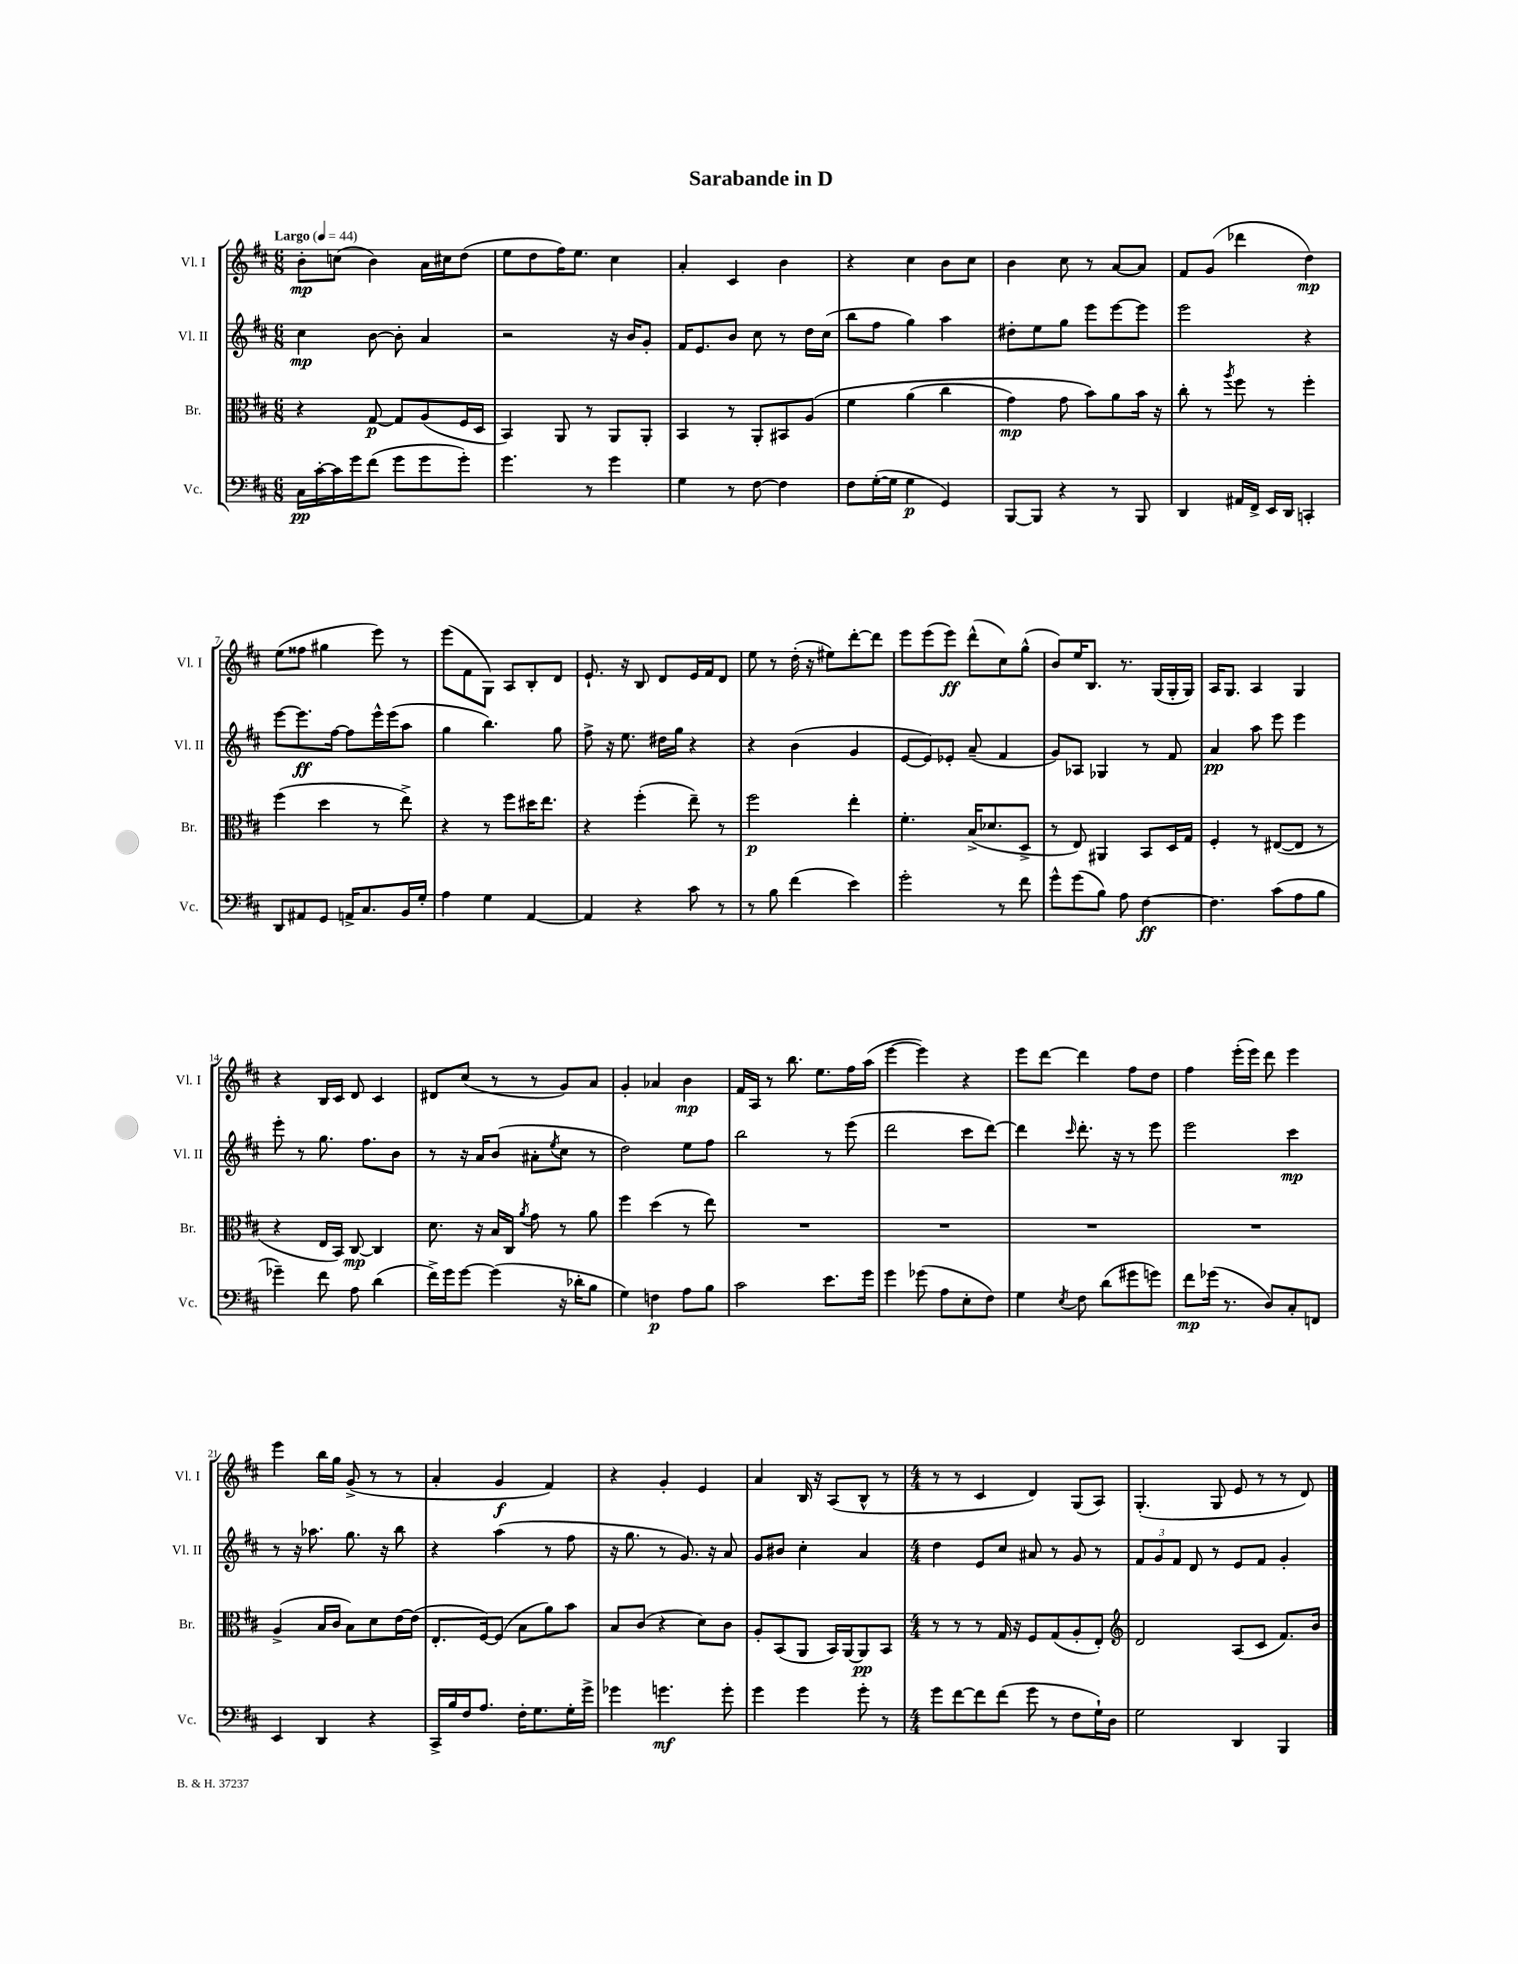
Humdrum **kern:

**kern	**dynam	**kern	**dynam	**kern	**dynam	**kern	**dynam
*part4	*part4	*part3	*part3	*part2	*part2	*part1	*part1
*staff4	*staff4	*staff3	*staff3	*staff2	*staff2	*staff1	*staff1
*I"Vc.	*	*I"Br.	*	*I"Vl. II	*	*I"Vl. I	*
*I'Vc.	*	*I'Br.	*	*I'Vl. II	*	*I'Vl. I	*
*clefF4	*	*clefC3	*	*clefG2	*	*clefG2	*
*k[f#c#]	*	*k[f#c#]	*	*k[f#c#]	*	*k[f#c#]	*
*M6/8	*	*M6/8	*	*M6/8	*	*M6/8	*
*MM44	*	*MM44	*	*MM44	*	*MM44	*
=1	=1	=1	=1	=1	=1	=1	=1
!	!	!	!	!	!	!LO:TX:a:B:t=Largo	!
16C#\LL	pp	4r	.	4cc#\	mp	8b'\L	mp
[16c#'\	.	.	.	.	.	.	.
16c#\]	.	.	.	.	.	(8ccn\J	.
16g\J	.	.	.	.	.	.	.
(8f#\J	.	[8G/	p	[8b\	.	4b\)	.
8g\L	.	8G/L]	.	8b'\]	.	.	.
8g\	.	(8A/	.	4a/	.	16a\LL	.
.	.	.	.	.	.	16cc#X\J	.
8g'\J)	.	16F#/L	.	.	.	(8dd\J	.
.	.	16D/JJ	.	.	.	.	.
=2	=2	=2	=2	=2	=2	=2	=2
4.g\	.	4BB/)	.	2r	.	8ee\L	.
.	.	.	.	.	.	8dd\	.
.	.	8AA/	.	.	.	16ff#\K)	.
.	.	.	.	.	.	8.ee\J	.
8r	.	8r	.	.	.	.	.
4g\	.	8AA/L	.	16r	.	4cc#\	.
.	.	.	.	16b/KL	.	.	.
.	.	8AA'/J	.	8g'/J	.	.	.
=3	=3	=3	=3	=3	=3	=3	=3
4G\	.	4BB/	.	16f#/KL	.	4a'/	.
.	.	.	.	8.e/	.	.	.
8r	.	8r	.	8b/J	.	4c#/	.
[8F#\	.	8AA'/L	.	8cc#\	.	.	.
4F#\]	.	8BB#X/	.	8r	.	4b\	.
.	.	(8A/J	.	16dd\LL	.	.	.
.	.	.	.	(16cc#\JJ	.	.	.
=4	=4	=4	=4	=4	=4	=4	=4
8F#\L	.	4f#\	.	8bb\L	.	4r	.
([16G'\L	.	.	.	8ff#\J	.	.	.
16G\JJ]	.	.	.	.	.	.	.
4G\	p	(4a\	.	4gg\)	.	4cc#\	.
4GG/)	.	4cc#\	.	4aa\	.	8b\L	.
.	.	.	.	.	.	8cc#\J	.
=5	=5	=5	=5	=5	=5	=5	=5
[8BBB/L	.	4g\)	mp	8dd#X'\L	.	4b\	.
8BBB/J]	.	.	.	8ee\	.	.	.
4r	.	8g\	.	8gg\J	.	8cc#\	.
.	.	8b\L)	.	8eee\L	.	8r	.
8r	.	8a\	.	[8eee\	.	[8a/L	.
8BBB/	.	16b\Jk	.	8eee\J]	.	8a/J]	.
.	.	16r	.	.	.	.	.
=6	=6	=6	=6	=6	=6	=6	=6
4DD/	.	8cc#'\	.	2eee\	.	8f#/L	.
.	.	8r	.	.	.	(8g/J	.
.	.	8qaa/	.	.	.	.	.
16AA#X/LL	.	8ff#\	.	.	.	4ddd-X\	.
16FF#^/JJ	.	.	.	.	.	.	.
16EE/LL	.	8r	.	.	.	.	.
16DD/JJ	.	.	.	.	.	.	.
4CCn'/	.	4ff#'\	.	4r	.	4dd\)	mp
!!LO:LB:g=z
=7	=7	=7	=7	=7	=7	=7	=7
8DD/L	.	(4ff#\	.	[8eee\L	.	(8ee\L	.
8AA#X/	.	.	.	8.eee\]	ff	8ff##X\J	.
8GG/J	.	4dd\	.	.	.	4gg#X\	.
.	.	.	.	[16ff#\Jk	.	.	.
16AAn^/KL	.	.	.	8ff#\L]	.	.	.
8.C#/	.	.	.	.	.	.	.
.	.	8r	.	16eee^^\L	.	8eee\)	.
.	.	.	.	(16eee\J	.	.	.
16BB/L	.	8ee^\)	.	8aa\J	.	8r	.
16G'/JJ	.	.	.	.	.	.	.
=8	=8	=8	=8	=8	=8	=8	=8
4A\	.	4r	.	4gg\	.	(8eee\L	.
.	.	.	.	.	.	8f#\	.
4G\	.	8r	.	4.bb\)	.	8G\J)	.
.	.	8ff#\L	.	.	.	8A/L	.
[4AA/	.	16dd#X\K	.	.	.	8B'/	.
.	.	8.ee\J	.	.	.	.	.
.	.	.	.	8gg\	.	8d/J	.
=9	=9	=9	=9	=9	=9	=9	=9
4AA/]	.	4r	.	8ff#^\	.	8.e`/	.
.	.	.	.	16r	.	.	.
.	.	.	.	8.ee\	.	16r	.
4r	.	(4ff#'\	.	.	.	8B/	.
.	.	.	.	16dd#X\LL	.	8d/L	.
.	.	.	.	16gg\JJ	.	.	.
8c#\	.	8ee~\)	.	4r	.	16e/L	.
.	.	.	.	.	.	16f#/J	.
8r	.	8r	.	.	.	8d/J	.
=10	=10	=10	=10	=10	=10	=10	=10
8r	.	2ff#\	p	4r	.	8ee\	.
8B\	.	.	.	.	.	8r	.
(4f#\	.	.	.	(4b\	.	(16dd'\	.
.	.	.	.	.	.	16r	.
.	.	.	.	.	.	8ee#X\L)	.
4e\)	.	4ee'\	.	4g/	.	[8ddd'\	.
.	.	.	.	.	.	8ddd\J]	.
=11	=11	=11	=11	=11	=11	=11	=11
2g'\	.	4.f#'\	.	[8e/L	.	8eee\L	.
.	.	.	.	8e/])	.	(8eee\	.
.	.	.	.	8e-X'/J	.	8eee\J)	ff
.	.	(16B^/KL	.	(8a~/	.	(8ddd^^\L	.
.	.	8.d-X/	.	.	.	.	.
8r	.	.	.	4f#/	.	8cc#\)	.
8f#\	.	8D^/J	.	.	.	(8gg^^\J	.
=12	=12	=12	=12	=12	=12	=12	=12
8g^^\L	.	8r	.	8g/L)	.	8b/L)	.
(8g\	.	8E/)	.	8A-X/J	.	16ee/K	.
.	.	.	.	.	.	8.B/J	.
8B\J)	.	4AA#X/	.	4G-X/	.	.	.
8A\	.	.	.	.	.	8.r	.
[4F#\	ff	8BB/L	.	8r	.	.	.
.	.	.	.	.	.	(16G/LL	.
.	.	16D/L	.	8f#/	.	16G'/	.
.	.	16G/JJ	.	.	.	16G/JJ)	.
=13	=13	=13	=13	=13	=13	=13	=13
4.F#\]	.	4F#'/	.	4a/	pp	16A/KL	.
.	.	.	.	.	.	8.G/J	.
.	.	8r	.	8aa\	.	4A/	.
(8c#\L	.	([8E#X/L	.	8eee\	.	.	.
8A\	.	8E#/J]	.	4eee\	.	4G/	.
8B\J	.	8r	.	.	.	.	.
!!LO:LB:g=z
=14	=14	=14	=14	=14	=14	=14	=14
4g-X~\)	.	4r	.	8eee'\	.	4r	.
.	.	.	.	8r	.	.	.
8f#\	.	16E/LL	.	8.gg\	.	16B/LL	.
.	.	16BB/JJ)	.	.	.	16c#/JJ	.
8A\	.	[8C#/	mp	.	.	8d/	.
.	.	.	.	8.ff#\L	.	.	.
(4d\	.	4C#/]	.	.	.	4c#/	.
.	.	.	.	8b\J	.	.	.
=15	=15	=15	=15	=15	=15	=15	=15
16f#^\LL)	.	8.d\	.	8r	.	8d#X/L	.
16g\J	.	.	.	.	.	.	.
[8g\J	.	.	.	16r	.	(8cc#/J	.
.	.	16r	.	16a/KL	.	.	.
(4g\]	.	16B/LL	.	(8b/J	.	8r	.
.	.	16C#/JJ	.	.	.	.	.
.	.	8qa/	.	.	.	.	.
.	.	8g\	.	8a#X'\L	.	8r	.
.	.	.	.	8qee/	.	.	.
16r	.	8r	.	8cc#\J	.	8g/L)	.
16d-X'\KL	.	.	.	.	.	.	.
8B\J	.	8a\	.	8r	.	8a/J	.
=16	=16	=16	=16	=16	=16	=16	=16
4G\)	.	4ff#\	.	2dd\)	.	4g'/	.
4Fn\	p	(4dd\	.	.	.	4a-X/	.
8A\L	.	8r	.	8ee\L	.	4b\	mp
8B\J	.	8ee\)	.	8ff#\J	.	.	.
=17	=17	=17	=17	=17	=17	=17	=17
2c#\	.	2.r	.	2bb\	.	16f#/LL	.
.	.	.	.	.	.	16A/JJ	.
.	.	.	.	.	.	8r	.
.	.	.	.	.	.	8.bb\	.
.	.	.	.	.	.	8.ee\L	.
8.e\L	.	.	.	8r	.	.	.
.	.	.	.	(8eee\	.	16ff#\L	.
16g\Jk	.	.	.	.	.	(16aa\JJ	.
=18	=18	=18	=18	=18	=18	=18	=18
4g\	.	2.r	.	2ddd\	.	[4eee\	.
(8g-X\	.	.	.	.	.	4eee\])	.
8A\L	.	.	.	.	.	.	.
8E'\	.	.	.	8ccc#\L	.	4r	.
8F#\J)	.	.	.	[8ddd\J)	.	.	.
=19	=19	=19	=19	=19	=19	=19	=19
4G\	.	2.r	.	4ddd\]	.	8eee\L	.
.	.	.	.	.	.	[8ddd\J	.
8qE/	.	.	.	16qqccc#/	.	.	.
8F#\	.	.	.	8.ddd'\	.	4ddd\]	.
(8d\L	.	.	.	.	.	.	.
.	.	.	.	16r	.	.	.
8g#X\	.	.	.	8r	.	8ff#\L	.
8gn\J)	.	.	.	8eee\	.	8dd\J	.
=20	=20	=20	=20	=20	=20	=20	=20
8f#\L	mp	2.r	.	2eee\	.	4ff#\	.
(16g-X\Jk	.	.	.	.	.	.	.
8.r	.	.	.	.	.	.	.
.	.	.	.	.	.	(16eee'\LL	.
.	.	.	.	.	.	16eee\JJ)	.
8D/L)	.	.	.	.	.	8ddd\	.
8C#'/	.	.	.	4ccc#\	mp	4eee\	.
8FFn/J	.	.	.	.	.	.	.
!!LO:LB:g=z
=21	=21	=21	=21	=21	=21	=21	=21
4EE/	.	(4A^/	.	8r	.	4eee\	.
.	.	.	.	16r	.	.	.
.	.	.	.	8.aa-X\	.	.	.
4DD/	.	16B/LL	.	.	.	16bb\LL	.
.	.	16c#/JJ	.	.	.	16gg\JJ	.
.	.	8B\L)	.	8.gg\	.	(8g^/	.
4r	.	8d\	.	.	.	8r	.
.	.	.	.	16r	.	.	.
.	.	[16e\L	.	8bb\	.	8r	.
.	.	(16e\JJ]	.	.	.	.	.
=22	=22	=22	=22	=22	=22	=22	=22
16CC#^/LL	.	8.E'/L	.	4r	.	4a'/	.
16B/	.	.	.	.	.	.	.
16F#/J	.	.	.	.	.	.	.
8.A/J	.	[16F#/k)	.	.	.	.	.
.	.	(8F#/J]	.	(4aa\	.	4g/	f
16F#'\KL	.	8B\L	.	.	.	.	.
8.G\	.	.	.	.	.	.	.
.	.	8a\)	.	8r	.	4f#/)	.
16G'\L	.	8b\J	.	8ff#\	.	.	.
16g^\JJ	.	.	.	.	.	.	.
=23	=23	=23	=23	=23	=23	=23	=23
4g-X\	.	8B/L	.	16r	.	4r	.
.	.	.	.	8.gg\	.	.	.
.	.	(8c#/J	.	.	.	.	.
4.gn\	mf	4r	.	8r	.	4g'/	.
.	.	.	.	8.g/)	.	.	.
.	.	8d\L)	.	.	.	4e/	.
.	.	.	.	16r	.	.	.
8g'\	.	8c#\J	.	8a/	.	.	.
=24	=24	=24	=24	=24	=24	=24	=24
4g\	.	8A'/L	.	8g/L	.	4a/	.
.	.	(8BB/	.	8b#X/J	.	.	.
4g\	.	8AA/J	.	4cc#'\	.	16B/	.
.	.	.	.	.	.	16r	.
.	.	16BB/LL)	.	.	.	(8A/L	.
.	.	[16AA/J	.	.	.	.	.
8g'\	.	8AA/]	pp	4a/	.	8B^^/J	.
8r	.	8BB/J	.	.	.	8r	.
=25	=25	=25	=25	=25	=25	=25	=25
*M4/4	*	*M4/4	*	*M4/4	*	*M4/4	*
8g\L	.	8r	.	4dd\	.	8r	.
[8f#\	.	8r	.	.	.	8r	.
8f#\]	.	8r	.	8e/L	.	4c#/	.
(8f#\J	.	16G/	.	8cc#/J	.	.	.
.	.	16r	.	.	.	.	.
8g\	.	8F#/L	.	8a#X/	.	4d/)	.
8r	.	(8G/	.	8r	.	.	.
8F#\L	.	8A'/	.	8g/	.	(8G/L	.
16G`\L)	.	8E'/J)	.	8r	.	8A/J)	.
16D\JJ	.	.	.	.	.	.	.
=26	=26	=26	=26	=26	=26	=26	=26
*	*	*clefG2	*	*	*	*	*
2G\	.	2d/	.	12f#/L	.	(4.G'/	.
.	.	.	.	12g/	.	.	.
.	.	.	.	12f#/J	.	.	.
.	.	.	.	8d/	.	.	.
.	.	.	.	8r	.	8G/	.
4DD/	.	(8A/L	.	8e/L	.	8e/	.
.	.	8c#/J	.	8f#/J	.	8r	.
4BBB/	.	8.f#/L)	.	4g'/	.	8r	.
.	.	.	.	.	.	8d/)	.
.	.	16b/Jk	.	.	.	.	.
==	==	==	==	==	==	==	==
*-	*-	*-	*-	*-	*-	*-	*-
